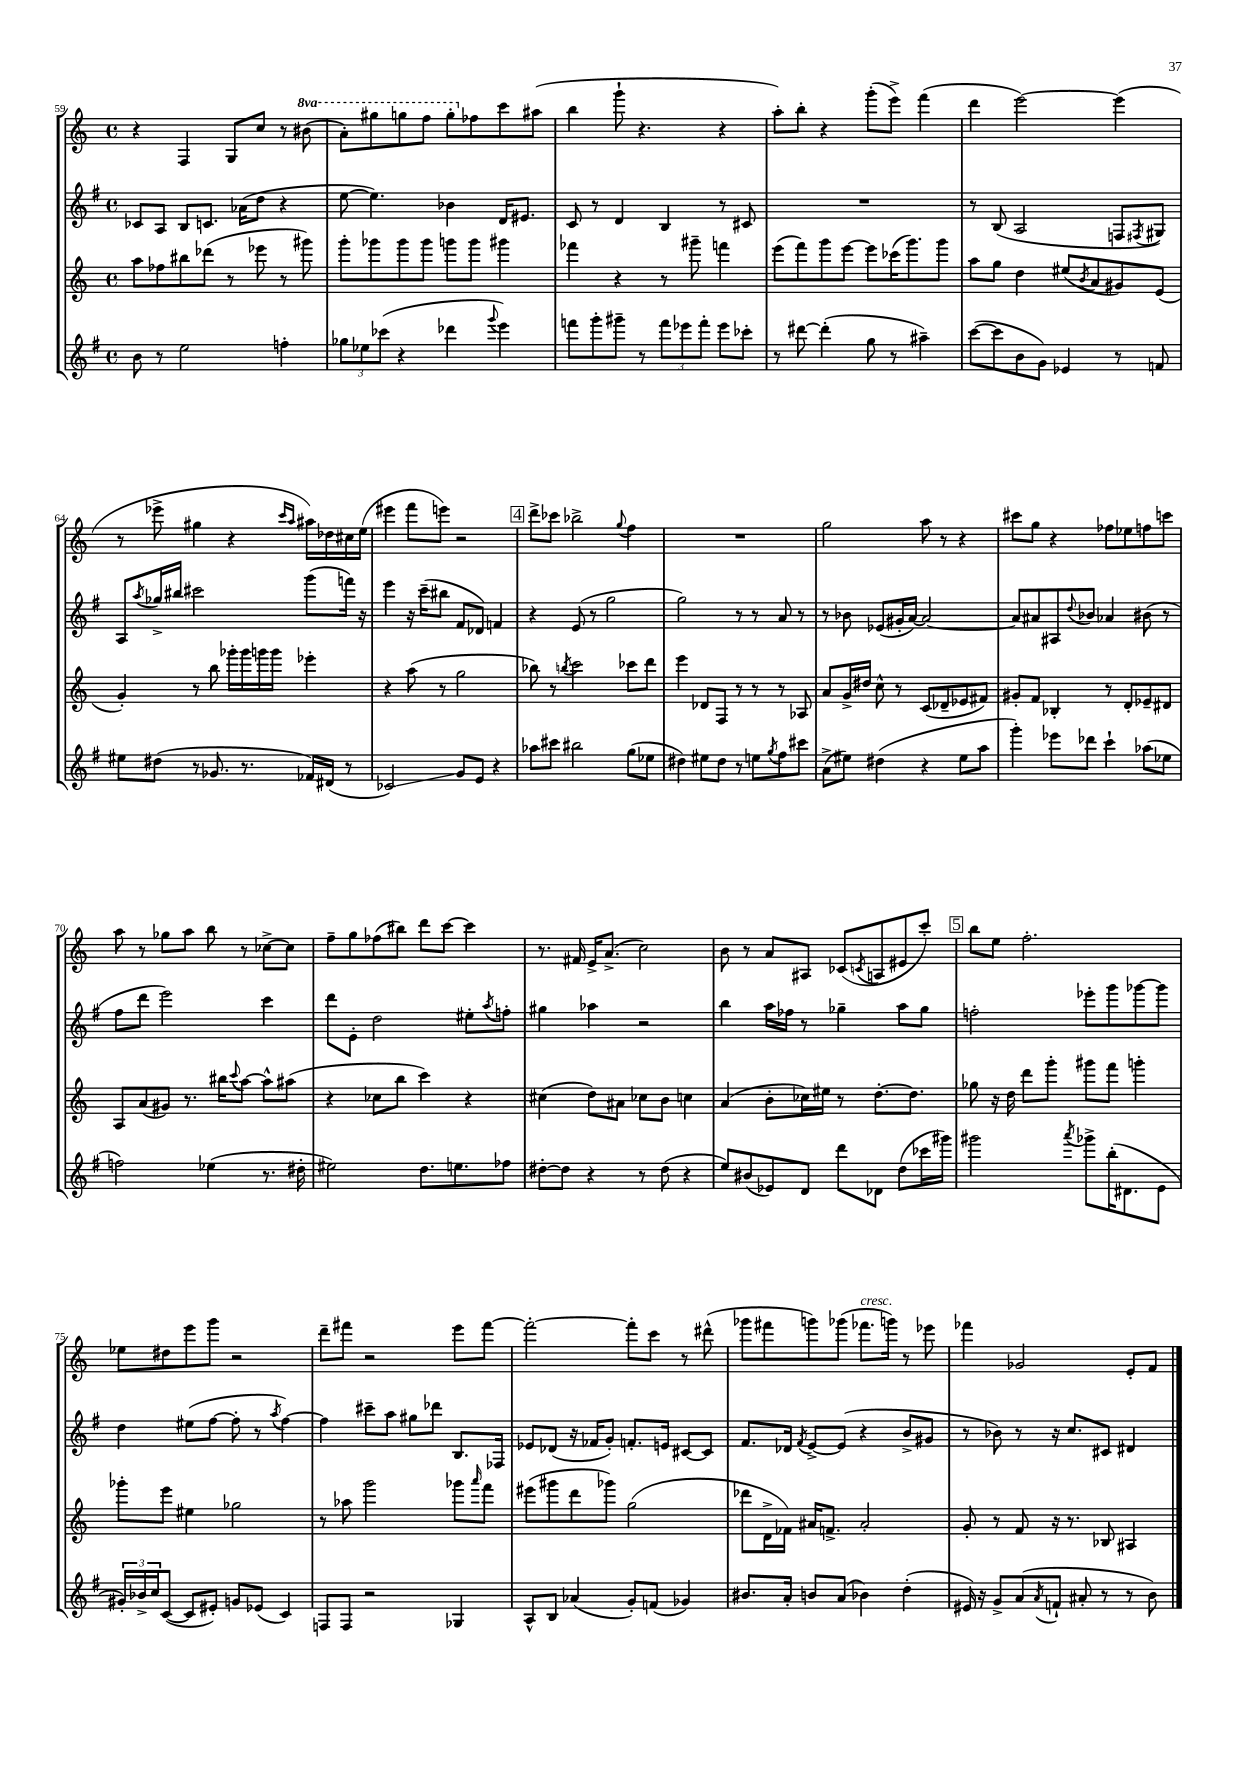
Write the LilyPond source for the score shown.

<<
\new StaffGroup <<
\new Staff = "s0" {
    \clef treble \key c \major \defaultTimeSignature \time 4/4 \set Staff.ottavationMarkups = #ottavation-simple-ordinals
    r4 f4 g8 c''8 r8 \ottava #1 bis''8( |
    a''8-.) gis'''8 g'''8 f'''8 g'''8-. \ottava #0 fes''8 c'''8 ais''8( |
    b''4 g'''8-! r4. r4 |
    a''8-.) b''8-. r4 g'''8-.( e'''8->) f'''4( |
    d'''4 e'''2~) e'''4( |
    r8 ees'''8-> gis''4 r4 \grace { c'''16 a''16 } ais''16) des''16 cis''16 e''16( |
    eis'''4 f'''8 e'''8) r2 |
    \mark \markup { \box "4" } d'''8-> ces'''8 bes''2-> \appoggiatura { g''8 } f''4 |
    R1 |
    g''2 a''8 r8 r4 |
    cis'''8 g''8 r4 fes''8 ees''8 f''8 c'''8 |
    a''8 r8 ges''8 a''8 b''8 r8 ces''8~-> ces''8 |
    f''8-- g''8 fes''8( bis''8) d'''8 c'''8~ c'''4 |
    r8. fis'16 e'16-> a'8.->( c''2) |
    b'8 r8 a'8 ais8 ces'8( \acciaccatura { c'8 } a8 eis'8 c'''8-.) |
    \mark \markup { \box "5" } b''8 e''8 f''2.-. |
    ees''8 dis''8 e'''8 g'''8 r2 |
    d'''8-- fis'''8 r2 e'''8 fis'''8~ |
    fis'''2~-. fis'''8-. c'''8 r8 dis'''8-^( |
    ges'''8 fis'''8 g'''8) ges'''8( fes'''8.^\markup { \italic "cresc." } g'''16) r8 ees'''8 |
    fes'''4 ges'2 e'8-. f'8 \bar "|." |
}
\new Staff = "s1" {
    \clef treble \key g \major \defaultTimeSignature \time 4/4
    ces'8 a8 b8 c'8. aes'16( d''8 r4 |
    e''8~ e''4.) bes'4 d'16 eis'8. |
    c'8 r8 d'4 b4 r8 cis'8 |
    R1 |
    r8 b8( a2 f8 \acciaccatura { fis8 } gis8) |
    a8 \acciaccatura { a''8 } ges''16-> bis''16 cis'''2 g'''8( f'''16) r16 |
    e'''4 r16 c'''16--( bis''8 fis'8 des'8) f'4 |
    \mark \markup { \box "4" } r4 e'8( r8 g''2 |
    g''2) r8 r8 a'8 r8 |
    r8 bes'8 ees'8( gis'16-. a'16~) a'2~ |
    a'8 ais'8 ais8 \appoggiatura { d''8 } bes'8 aes'4 bis'8( r8 |
    fis''8 d'''8 e'''2) c'''4 |
    d'''8 e'8-. d''2 eis''8-. \acciaccatura { a''8 } f''8-. |
    gis''4 aes''4 r2 |
    b''4 a''16 fes''16 r8 ges''4-- a''8 ges''8 |
    \mark \markup { \box "5" } f''2-. ees'''8-. g'''8 ges'''8~ ges'''8 |
    d''4 eis''8( fis''8~ fis''8-. r8 \acciaccatura { a''8 } fis''4~) |
    fis''4 cis'''8-- a''8 gis''8 des'''8 b8. fes16 |
    ees'8 des'8( r16 fes'16 g'8-.) f'8.-. e'16 cis'8~ cis'8 |
    fis'8. des'16 \acciaccatura { fis'8 } e'8~-> e'8( r4 b'8-> gis'8 |
    r8 bes'8) r8 r16 c''8. cis'8 dis'4 \bar "|." |
}
\new Staff = "s2" {
    \clef treble \key c \major \defaultTimeSignature \time 4/4
    a''8 fes''8 bis''8 des'''8( r8 ees'''8 r8 gis'''8) |
    g'''8-. ges'''8 ges'''8 ges'''8 g'''8 g'''8 gis'''4 |
    fes'''4 r4 r8 gis'''8-- f'''4 |
    e'''8( f'''8) g'''8 e'''8~ e'''8 ces'''16( g'''8.) g'''8 |
    a''8 g''8 d''4 eis''8( \acciaccatura { b'8 } a'8 gis'8) e'8( |
    g'4-.) r8 b''8 ges'''16-. ges'''16 g'''16 g'''16 ees'''4-. |
    r4 a''8( r8 g''2 |
    \mark \markup { \box "4" } bes''8) r8 \acciaccatura { b''8 } c'''2 ces'''8 d'''8 |
    e'''4 des'8 f8 r8 r8 r8 aes8 |
    a'8 g'16-> dis''16 c''8-^ r8 c'8( des'8-- ees'8 fis'8) |
    gis'8-. f'8 bes4-. r8 d'8-. ees'8-- dis'8 |
    a8 a'8( gis'8) r8. bis''16 \appoggiatura { c'''8 } a''8~ a''8-^ ais''8( |
    r4 ces''8 b''8 c'''4) r4 |
    cis''4( d''8) ais'8 ces''8 b'8 c''4 |
    a'4( b'8-. ces''16) eis''16 r8 d''8.~-. d''8. |
    \mark \markup { \box "5" } ges''8 r16 d''16 d'''8 g'''8-. gis'''8 f'''8 g'''4-. |
    ges'''8-. e'''8 eis''4 ges''2 |
    r8 aes''8 g'''2 ges'''8 \grace { a'''16 } f'''8 |
    eis'''8( gis'''8 d'''8 ges'''8) g''2( |
    des'''8 d'16-> fes'16) ais'16 f'8.-> ais'2-. |
    g'8-. r8 f'8 r16 r8. bes8 ais4 \bar "|." |
}
\new Staff = "s3" {
    \clef treble \key g \major \defaultTimeSignature \time 4/4
    b'8 r8 e''2 f''4-. |
    \tuplet 3/2 { ges''8 ees''8 ces'''8( } r4 des'''4 \appoggiatura { g'''8 } e'''4) |
    f'''8 g'''8-. gis'''8-- r8 \tuplet 3/2 { f'''8 ees'''8 f'''8-. } ees'''8 ces'''8-. |
    r8 dis'''8~ dis'''4-.( g''8 r8 ais''4--) |
    c'''8~( c'''8 b'8 g'8) ees'4 r8 f'8 |
    eis''8 dis''8( r8 ges'8. r8. fes'16) dis'16( r8 |
    ces'2\glissando) g'8 e'8 r4 |
    \mark \markup { \box "4" } aes''8 cis'''8 bis''2 g''8( ees''8 |
    dis''4) eis''8 dis''8 r8 e''8 \acciaccatura { g''8 } fis''8 cis'''8 |
    a'8->( eis''8) dis''4( r4 eis''8 a''8 |
    g'''4-.) ees'''8 des'''8 c'''4-! aes''8( ees''8 |
    f''2) ees''4( r8. dis''16-. |
    eis''2) d''8. e''8. fes''8 |
    dis''8~-. dis''8 r4 r8 dis''8( r4 |
    e''8) bis'8( ees'8) d'8 d'''8 des'8 d''8( ces'''16 gis'''16) |
    \mark \markup { \box "5" } gis'''2 \acciaccatura { a'''8 } ges'''8-> b''16-.( dis'8. e'8 |
    \tuplet 3/2 { gis'16-.) bes'16-> c''16 } c'8~( c'8 eis'8-.) g'8 ees'8( c'4) |
    f8 f8 r2 ges4 |
    a8-^ b8 aes'4( g'8-.) f'8( ges'4) |
    bis'8. a'16-. b'8 a'8( bes'4) d''4-.( |
    eis'16) r16 g'8-> a'8( \acciaccatura { a'8 } f'8-! ais'8-. r8 r8 b'8) \bar "|." |
}
>>
>>
\layout { \context { \Score currentBarNumber = #59 } }
